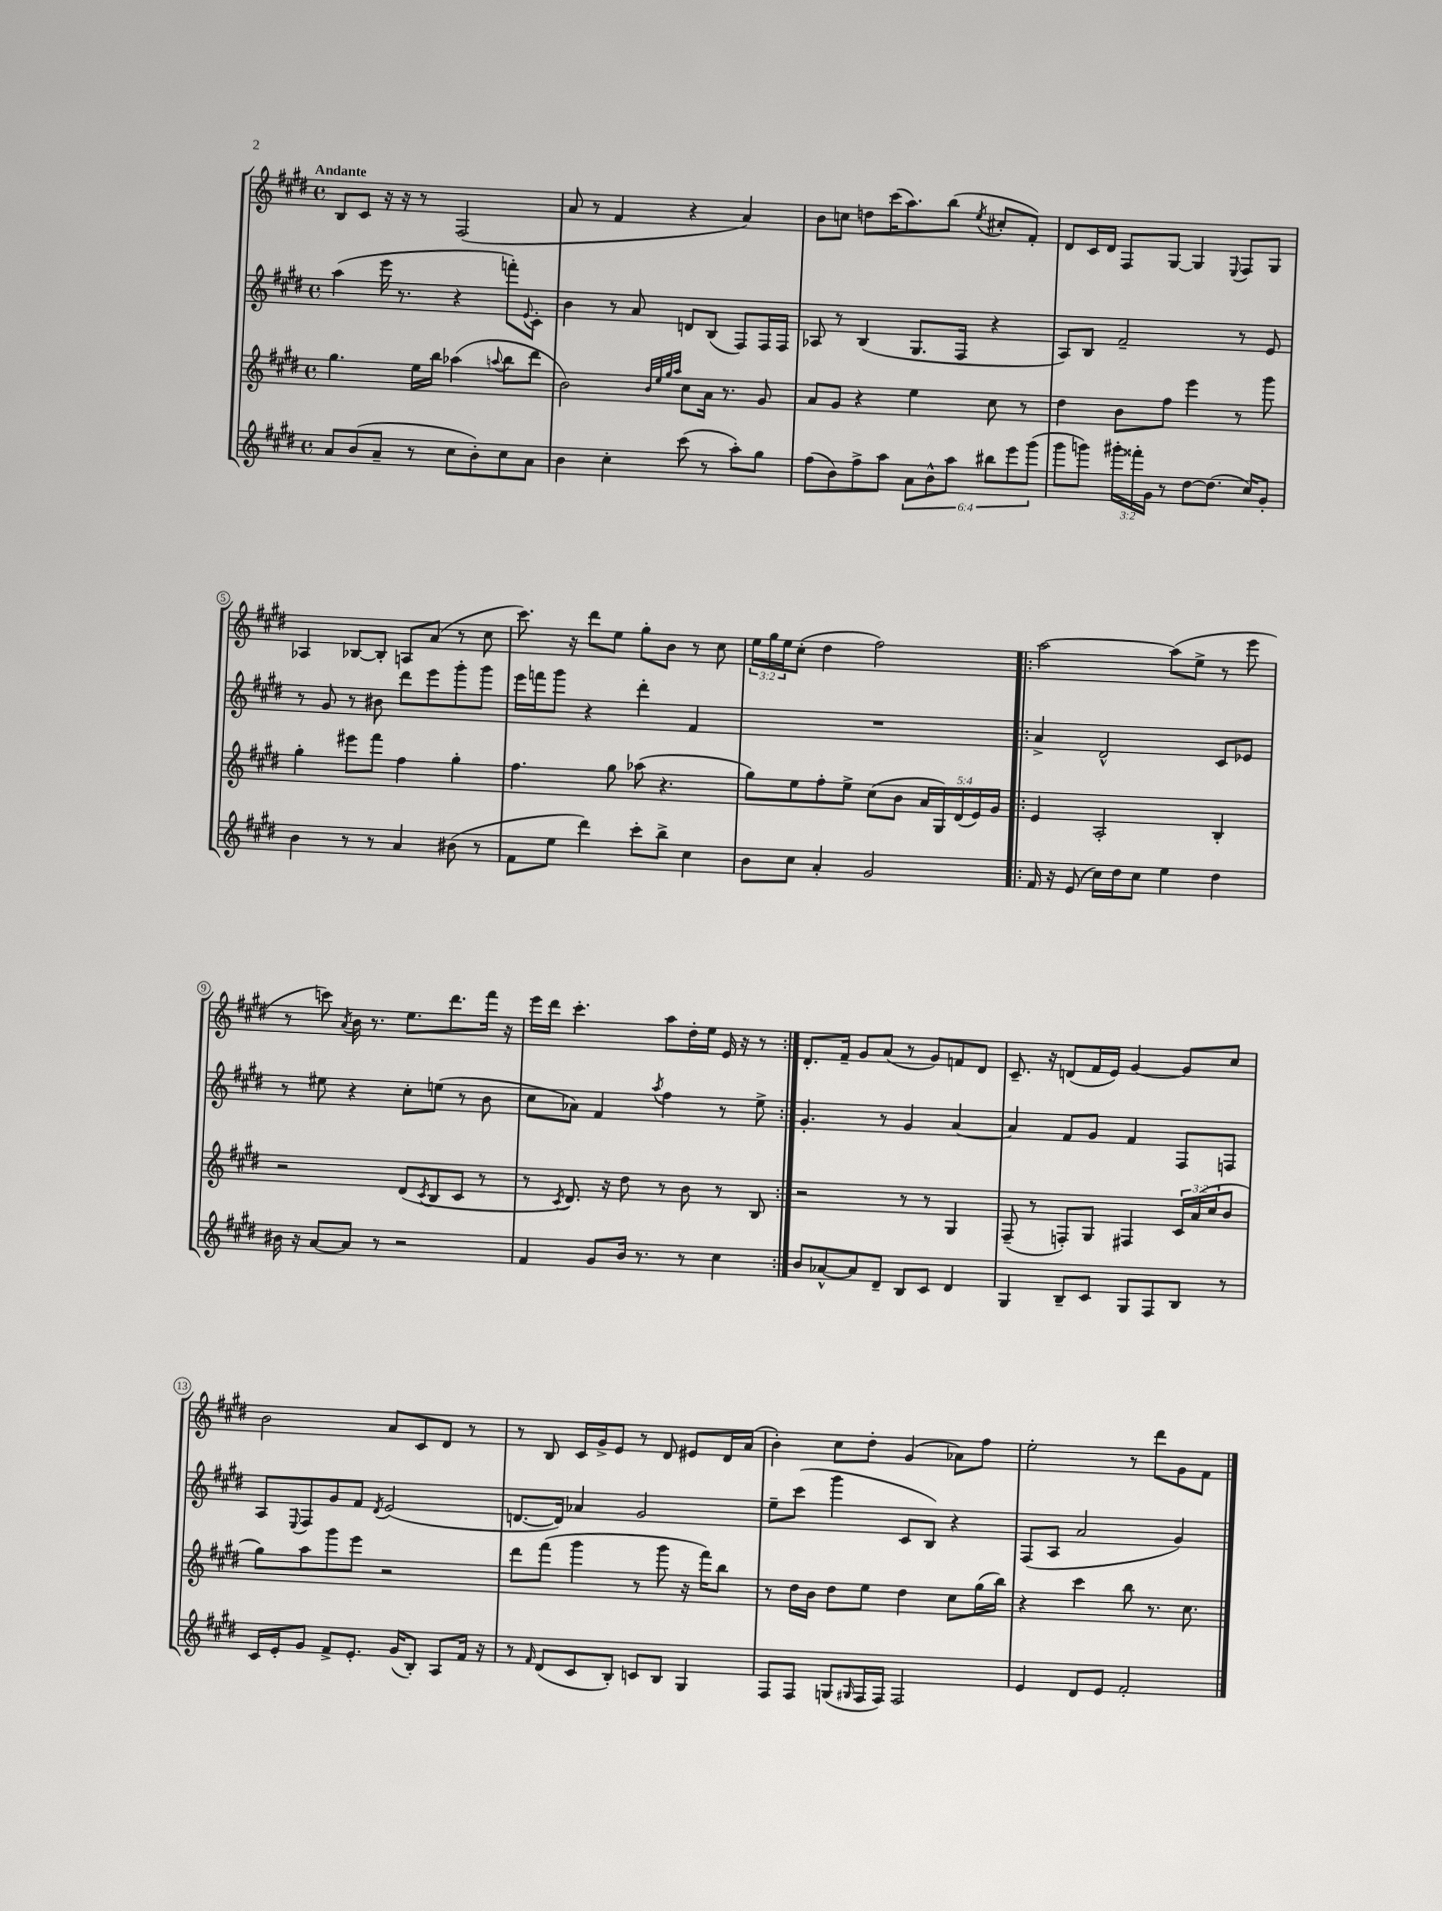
<<
\new StaffGroup <<
\new Staff = "s0" {
    \clef treble \key e \major \defaultTimeSignature \time 4/4 \override Staff.TupletNumber.text = #tuplet-number::calc-fraction-text \tempo "Andante"
    b8 cis'8 r16 r16 r8 fis2( |
    a'8 r8 fis'4 r4 a'4) |
    b'8 c''8 d''8 cis'''16( a''8.) b''8( \acciaccatura { e''8 } cis''8-. fis'8-.) |
    dis'8 cis'16 dis'16 fis8 gis8~ gis4 \appoggiatura { e8 } fis8 gis8 |
    aes4 bes8~ bes8-. a8 a'8( r8 cis''8 |
    cis'''8.) r16 dis'''8 e''8 gis''8-. b'8 r8 cis''8 |
    \tuplet 3/2 { e''16 gis''16 e''16 } cis''8-.( dis''4 fis''2) |
    \repeat volta 2 { a''2~ a''8( e''8-> r8 e'''8 |
    r8 c'''8) \acciaccatura { a'8 } b'16 r8. e''8. dis'''8. fis'''16 r16 |
    e'''16 dis'''16 cis'''4.-. a''8 dis''16-. e''16 e'16 r16 r8 | }
    dis'8.-. fis'16-- gis'8 a'8( r8 gis'8) f'8 dis'8 |
    cis'8.-- r16 d'8( fis'16 e'16) gis'4~ gis'8 cis''8 |
    b'2 a'8 cis'8 dis'8 r8 |
    r8 b8 cis'16 gis'16-> e'8 r8 dis'8 eis'8 dis'16 a'16( |
    b'4-.) cis''8 dis''8-. gis'4( aes'8) fis''8 |
    e''2-. r8 dis'''8 gis'8 fis'8 \bar "|." |
}
\new Staff = "s1" {
    \clef treble \key e \major \defaultTimeSignature \time 4/4
    a''4( e'''16 r8. r4 f'''8-.) \appoggiatura { e'8 } cis'8-. |
    b'4 r8 a'8 d'8 b8( fis8) fis16 fis16 |
    aes8 r8 b4( gis8. fis16 r4 |
    a8) b8 fis'2-- r8 e'8 |
    r8 gis'8 r8 bis'8 dis'''8 e'''8 gis'''8-. gis'''8 |
    e'''16 f'''16 gis'''8 r4 dis'''4-. fis'4 |
    R1 |
    \repeat volta 2 { a'4-> dis'2-^ cis'8 ees'8 |
    r8 eis''8 r4 cis''8-. e''8( r8 b'8 |
    cis''8 aes'8) fis'4 \acciaccatura { a''8 } fis''4 r8 e''8-> | }
    gis'4.-. r8 gis'4 a'4~ |
    a'4 fis'8 gis'8 fis'4 fis8 f8 |
    a8 \appoggiatura { e8 } fis8 gis'8 fis'8 \acciaccatura { dis'8 } e'2( |
    d'8.~ d'16) aes'4 gis'2 |
    e''8-- cis'''8( gis'''4 cis'8 b8) r4 |
    fis8( a8 a'2 gis'4) \bar "|." |
}
\new Staff = "s2" {
    \clef treble \key e \major \defaultTimeSignature \time 4/4 \override Staff.TupletNumber.text = #tuplet-number::calc-fraction-text
    gis''4. e''16 b''16 aes''4( \appoggiatura { a''8 } b''8 dis'''8 |
    b'2) \grace { b'32 e''32 gis''32 a''32 } cis''8 a'16 r8. gis'8 |
    a'8 gis'8 r4 e''4 cis''8 r8 |
    dis''4 b'8 fis''8 e'''4 r8 gis'''8 |
    gis''4-. eis'''8 fis'''8 fis''4 gis''4-. |
    fis''4. gis''8 aes''8( r4. |
    gis''8) e''8 fis''8-. e''8-> cis''8( b'8 \tuplet 5/4 { a'16 gis16) dis'16( e'16) gis'16 } |
    \repeat volta 2 { e'4 a2-. b4-. |
    r2 dis'8( \acciaccatura { cis'8 } b8 cis'8 r8 |
    r8 \acciaccatura { cis'8 } dis'8.) r16 dis''8 r8 b'8 r8 b8 | }
    r2 r8 r8 gis4 |
    fis8--( r8 f8-.) gis8 fis4 \tuplet 3/2 { cis'16 a'16( cis''16 } b'8 |
    gis''8) a''8 gis'''8 e'''8 r2 |
    dis'''8 fis'''8( gis'''4 r8 gis'''8 r16 fis'''16) b''8 |
    r8 dis''16 b'16 dis''8 e''8 dis''4 cis''8 gis''16( b''16) |
    r4 cis'''4 b''8 r8. cis''8. \bar "|." |
}
\new Staff = "s3" {
    \clef treble \key e \major \defaultTimeSignature \time 4/4 \override Staff.TupletNumber.text = #tuplet-number::calc-fraction-text
    a'8 b'8( a'8-- r8 cis''8 b'8-.) cis''8 a'8 |
    b'4 cis''4-. cis'''8( r8 a''8-.) gis''8 |
    fis''8( b'8) fis''8-> a''8 \tuplet 6/4 { a'8 b'8-^ a''8 bis''8 e'''8 gis'''8( } |
    gis'''8 g'''8) \tuplet 3/2 { gis'''16-. fisis'''16-. gis'16 } r8 dis''8~ dis''8.( cis''16) gis'8-. |
    b'4 r8 r8 a'4 bis'8( r8 |
    fis'8 e''8 dis'''4) cis'''8-. b''8-> cis''4 |
    b'8 cis''8 a'4-. gis'2 |
    \repeat volta 2 { fis'16 r16 e'8( cis''16) dis''16 cis''8 e''4 dis''4 |
    bis'16 r16 a'8~ a'8 r8 r2 |
    fis'4 gis'8 b'16 r8. r8 cis''4 | }
    b'8 aes'8~-^ aes'8 dis'8-- b8 cis'8 dis'4 |
    gis4 b8-- cis'8 gis8 fis8 b8 r8 |
    cis'16 e'16-. gis'8 fis'8-> e'8.-. gis'16( b8-.) a8 fis'16 r16 |
    r8 \grace { fis'16 } dis'8( cis'8 b8-.) c'8 b8 gis4 |
    fis8 fis8 g8( \grace { gis16 } fis16 fis16) fis2 |
    e'4 dis'8 e'8 fis'2-. \bar "|." |
}
>>
>>
\layout { \context { \Score \override BarNumber.stencil = #(make-stencil-circler 0.1 0.3 ly:text-interface::print) } }
